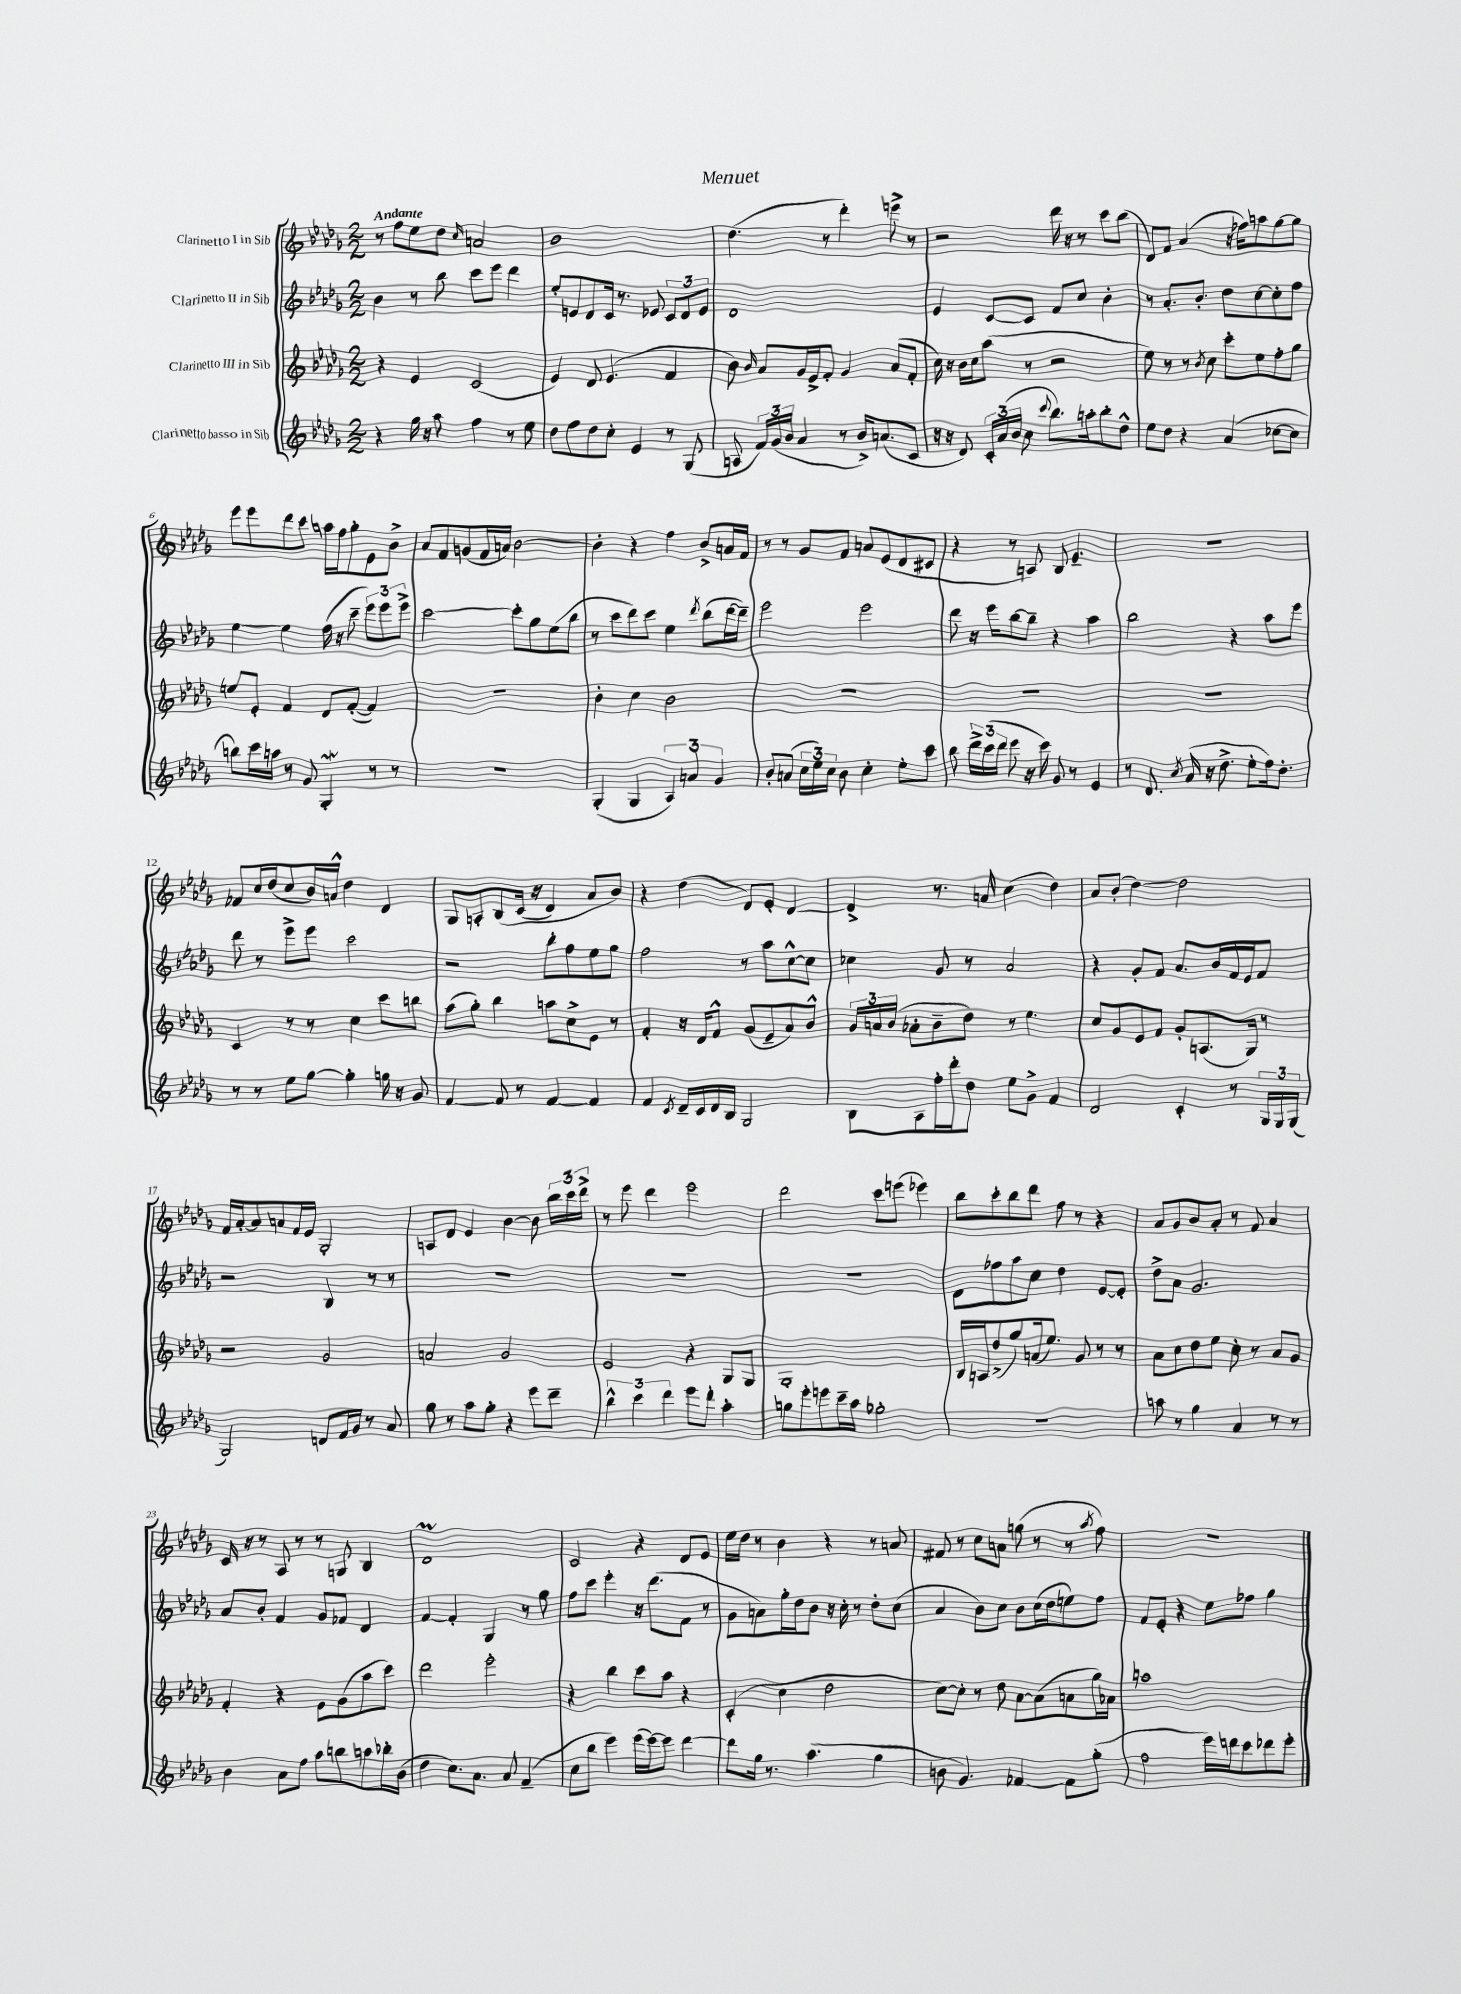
\header { title = "Menuet" }
<<
\new StaffGroup <<
\new Staff = "s0" \with { instrumentName = "Clarinetto I in Sib" } {
    \clef treble \key des \major \numericTimeSignature \time 2/2 \tempo "Andante"
    \autoBeamOff r8 f''8[ ees''8 des''8] \grace { c''16 } a'2 |
    bes'1 |
    des''4.( r8 des'''4-.) e'''8-> r8 |
    r2 des'''16 r16 r8 c'''8[ bes''8]( |
    des'8[) f'8] aes'4( r16 fes''16[) a''8 ges''8~ ges''8] |
    ees'''8[ ees'''8 des'''8 c'''8] a''16[ f''16 ges''8-. ees'8 bes'8]-> |
    aes'8[ f'8 g'8( f'16 a'16]) bes'2~ |
    bes'4-. r4 f''4 bes'8[-> a'16 f'16] |
    r8 r8 ges'8[ f'8] a'8[ ees'8( des'8 cis'8] |
    r4 r8 a8) bes8 ees'4.-- |
    R1 |
    fes'8[ c''16 des''16( c''8 bes'16) a'16]-^ des''4 des'4 |
    ges8[ a8-. bes8\( c'16]( r16 des'4) aes'8[ bes'8]\) |
    r4 des''4( des'8[) ees'8]-. des'4~ |
    des'4-> r8. a'16 c''4( des''4) |
    aes'8[ bes'8]-.( des''4~) des''2 |
    f'16[ aes'16~-. aes'8 a'8 f'16 ees'16] ges2-. |
    a8[ des'8] ees'4 bes'4~ bes'8 \tuplet 3/2 { bes''16[ c'''16 des'''16]-> } |
    r8 ees'''8 des'''4 ees'''2 |
    des'''2 c'''8[ e'''8]( ees'''4) |
    bes''8[ c'''8-. bes''8 des'''8] f''8 r8 r4 |
    aes'8[ ges'8 bes'8 aes'8]-. r8 f'8 aes'4 |
    c'16 r16 r8 aes8 r8 r8 g8 bes4 |
    des'1\prall |
    c'2 r4 des'8[ ees'8] |
    ees''16[ des''16] r8 bes'4 r4 r8 a'8 |
    fis'8 r8 c''8[ a'8] g''8( r8 r8 \acciaccatura { aes''8 } f''8) |
    r1 \bar "|." |
}
\new Staff = "s1" \with { instrumentName = "Clarinetto II in Sib" } {
    \clef treble \key des \major \numericTimeSignature \time 2/2
    \autoBeamOff bes'4 r8 bes''8 c'''8[ ees'''8] des'''4 |
    ees''8[-. e'8 des'8 c'16] r8. ees'8 \tuplet 3/2 { c'8[ des'8 ees'8] } |
    des'1 |
    ees'4 c'8[~ c'8] f'8[ c''8] bes'4-. |
    r8 aes'8.[-. bes'8.]-. des''8[ c''8~ c''8-. f''8] |
    ees''4~ ees''4 f''16( r16 c'''8-- \tuplet 3/2 { ees'''8[) ees'''8 ees'''8]-> } |
    c'''2~ c'''8[-. ges''8 ees''8( bes''8] |
    r8 c'''8[ des'''8) c'''8] ees''4 \acciaccatura { des'''8 } bes''8[( des'''16~ des'''16]--) |
    ees'''2 ees'''2 |
    des'''8 r16 ees'''16[ bes''8~ bes''8]-- r4 aes''4 |
    bes''2 r4 aes''8[ ees'''8] |
    des'''8 r8 ees'''8[-> ees'''8] c'''2 |
    r2 bes''8[-. f''8 ees''8 ges''8] |
    f''2 r8 aes''8[ c''8~-^ c''8] |
    ces''4 ges'8 r8 aes'2 |
    r4 ges'8[-. f'8] aes'8.[ bes'16 f'16 ees'16 f'8] |
    r2 bes4 r8 r8 |
    R1 |
    R1 |
    R1 |
    des'8[ fes''8 aes''8 c''8] des''4 ees'8[~ ees'8]-. |
    des''8[-> aes'8] ges'2. |
    aes'8[ bes'8]-. f'4 ges'8[ fes'8] des'4 |
    f'4~ f'4-. ges4 r8 ges''8 |
    f''8[ c'''8] ees'''4-. r16 des'''8.[( f'8] r8 |
    ges'8[ a'8) ges''16-. des''16 bes'8] r16 c''16-. r8 des''8[-. c''8]( |
    aes'4 bes'8[) c''8] bes'8[ c''16( des''16 e''8) f''8] |
    f'8[ ees'8]-. r4 ees''8[ fes''8] ges''4 \bar "|." |
}
\new Staff = "s2" \with { instrumentName = "Clarinetto III in Sib" } {
    \clef treble \key des \major \numericTimeSignature \time 2/2
    \autoBeamOff r4 ees'4 c'2( |
    ees'4) des'8 ees'4.( f'4 |
    bes'8) \grace { bes'16 } aes'8[ ges'16 ees'16-> f'8]-. ges'4 aes'8[( f'8]-. |
    c''16) r16 bes'16[ c''16 aes''8]( r8 r2 |
    ees''8) r8 r8 \acciaccatura { bes'8 } c''8 c'''8[-. ees''8 f''8-. ges''8] |
    e''8[ ees'8]-. f'4 des'8[ f'8]~-.( f'4) |
    R1 |
    bes'4-. c''4 bes'2 |
    R1 |
    R1 |
    R1 |
    c'4 r8 r8 c''4 c'''8[ b''8] |
    aes''8[( ges''8]-.) bes''4 a''8[ c''8-> ees'8] r8 |
    f'4-. r16 des'16[ f'8]-^ ges'8[( ees'8-- aes'8) bes'8]-^ |
    \tuplet 3/2 { ges'16[ a'16 bes'16]( } aes'8[-. bes'8-- des''8]) r8 ees''4. |
    c''8[ ges'8 ees'8 f'8] ges'8[-. a8.( ges16]) r8 |
    r2 ges'2 |
    a'2 ges'2 |
    ees'2 r4 ges8[ ges8] |
    ges1-. |
    bes16[ a16 des''8->( ges''8) a'16( ees''8.]) ges'8 r8 r8 |
    aes'8[ c''8 des''8 ees''8] c''8-. r8 aes'8[ ges'8] |
    f'4-. r4 ees'8[ ges'8( aes''8 c'''8]) |
    des'''2 ees'''2-. |
    r4 bes''4 c'''8[ aes''8] r4 |
    c'4-.( c''4 des''2 |
    c''8[~) c''8]-. r8 des''8 aes'8[~ aes'8( a'8 ges''16) aes'16] |
    a''1 \bar "|." |
}
\new Staff = "s3" \with { instrumentName = "Clarinetto basso in Sib" } {
    \clef treble \key des \major \numericTimeSignature \time 2/2
    \autoBeamOff r4 ges''16 r16 aes''8 f''4 r8 ees''8 |
    des''8[ f''8 des''8 c''8]-. ees'4 r8 ges8( |
    a8 \tuplet 3/2 { f'16[) ges'16( bes'16] } aes'4 r8 bes'16[->) a'8.( c'8] |
    r16 r16 des'8) \tuplet 3/2 { c'16[-. aes'16( bes'16] } c''8 \appoggiatura { c'''8 } bes''8.[) a''16-. bes''8-. des''8]-^ |
    ees''8[ des''8] r4 aes'4( ces''8[~ ces''8] |
    b''8[) c'''16 a''16] r8 ges'8 ges4-.\mordent r8 r8 |
    r1 |
    ges4-.( ges4 \tuplet 3/2 { aes4) a'4 ges'4 } |
    bes'8[-. a'8]( \tuplet 3/2 { c''16[ ees''16) c''16] } bes'8 c''4-. ees''8[-. c'''8] |
    bes''8 \tuplet 3/2 { des'''16[-> c'''16( des'''16] } ees'''8 r16 c'''16) ges'8 r8 ees'4 |
    r8 des'8. \acciaccatura { c''8 } aes'16( r16 des''8.-> ees''8[-. f''16) des''8.]-. |
    r8 r8 ees''8[ ges''8]~ ges''4-. g''16 r16 ges'8 |
    f'4~ f'8 r8 f'4~ f'4 |
    f'4 \acciaccatura { c'8 } des'16[-- c'16 des'16 bes16] ges2 |
    bes8[ aes8 f''16-. des'''16-. des''8] ees''8[ ges'8]-> f'4 |
    des'2 c'4-. r8 \tuplet 3/2 { ges16[ ges16 ges16]( } |
    ges2) d'8[ f'16 ges'16] r8 aes'8 |
    ges''8 r8 aes''8[ ges''8]-. r4 ees'''8[ des'''8]-- |
    \tuplet 3/2 { bes''4-^ c'''4 des'''4 } ees'''8[ des'''8]-. aes''4-. |
    g''8[ ees'''8-. e'''8 c'''16-- aes''16] ges''2-. |
    r1 |
    a''8 r8 ges''4 aes'4 r8 r8 |
    bes'4 aes'8[ f''8] aes''8[ b''8 a''8 bes''16-. bes'16]( |
    des''4 c''8.[) aes'8.] aes'8 f'4--( |
    c''8[ bes''8] ees'''4) ees'''16[( ees'''16~) ees'''8] des'''4~ |
    des'''8[ ges''16] r8. aes''4.( ges''4 |
    b'8 ges'4.) fes'4~ fes'8[ ges''8]-.( |
    f''2 ees'''16[) d'''16 c'''8 des'''8 ees'''8]-. \bar "|." |
}
>>
>>
